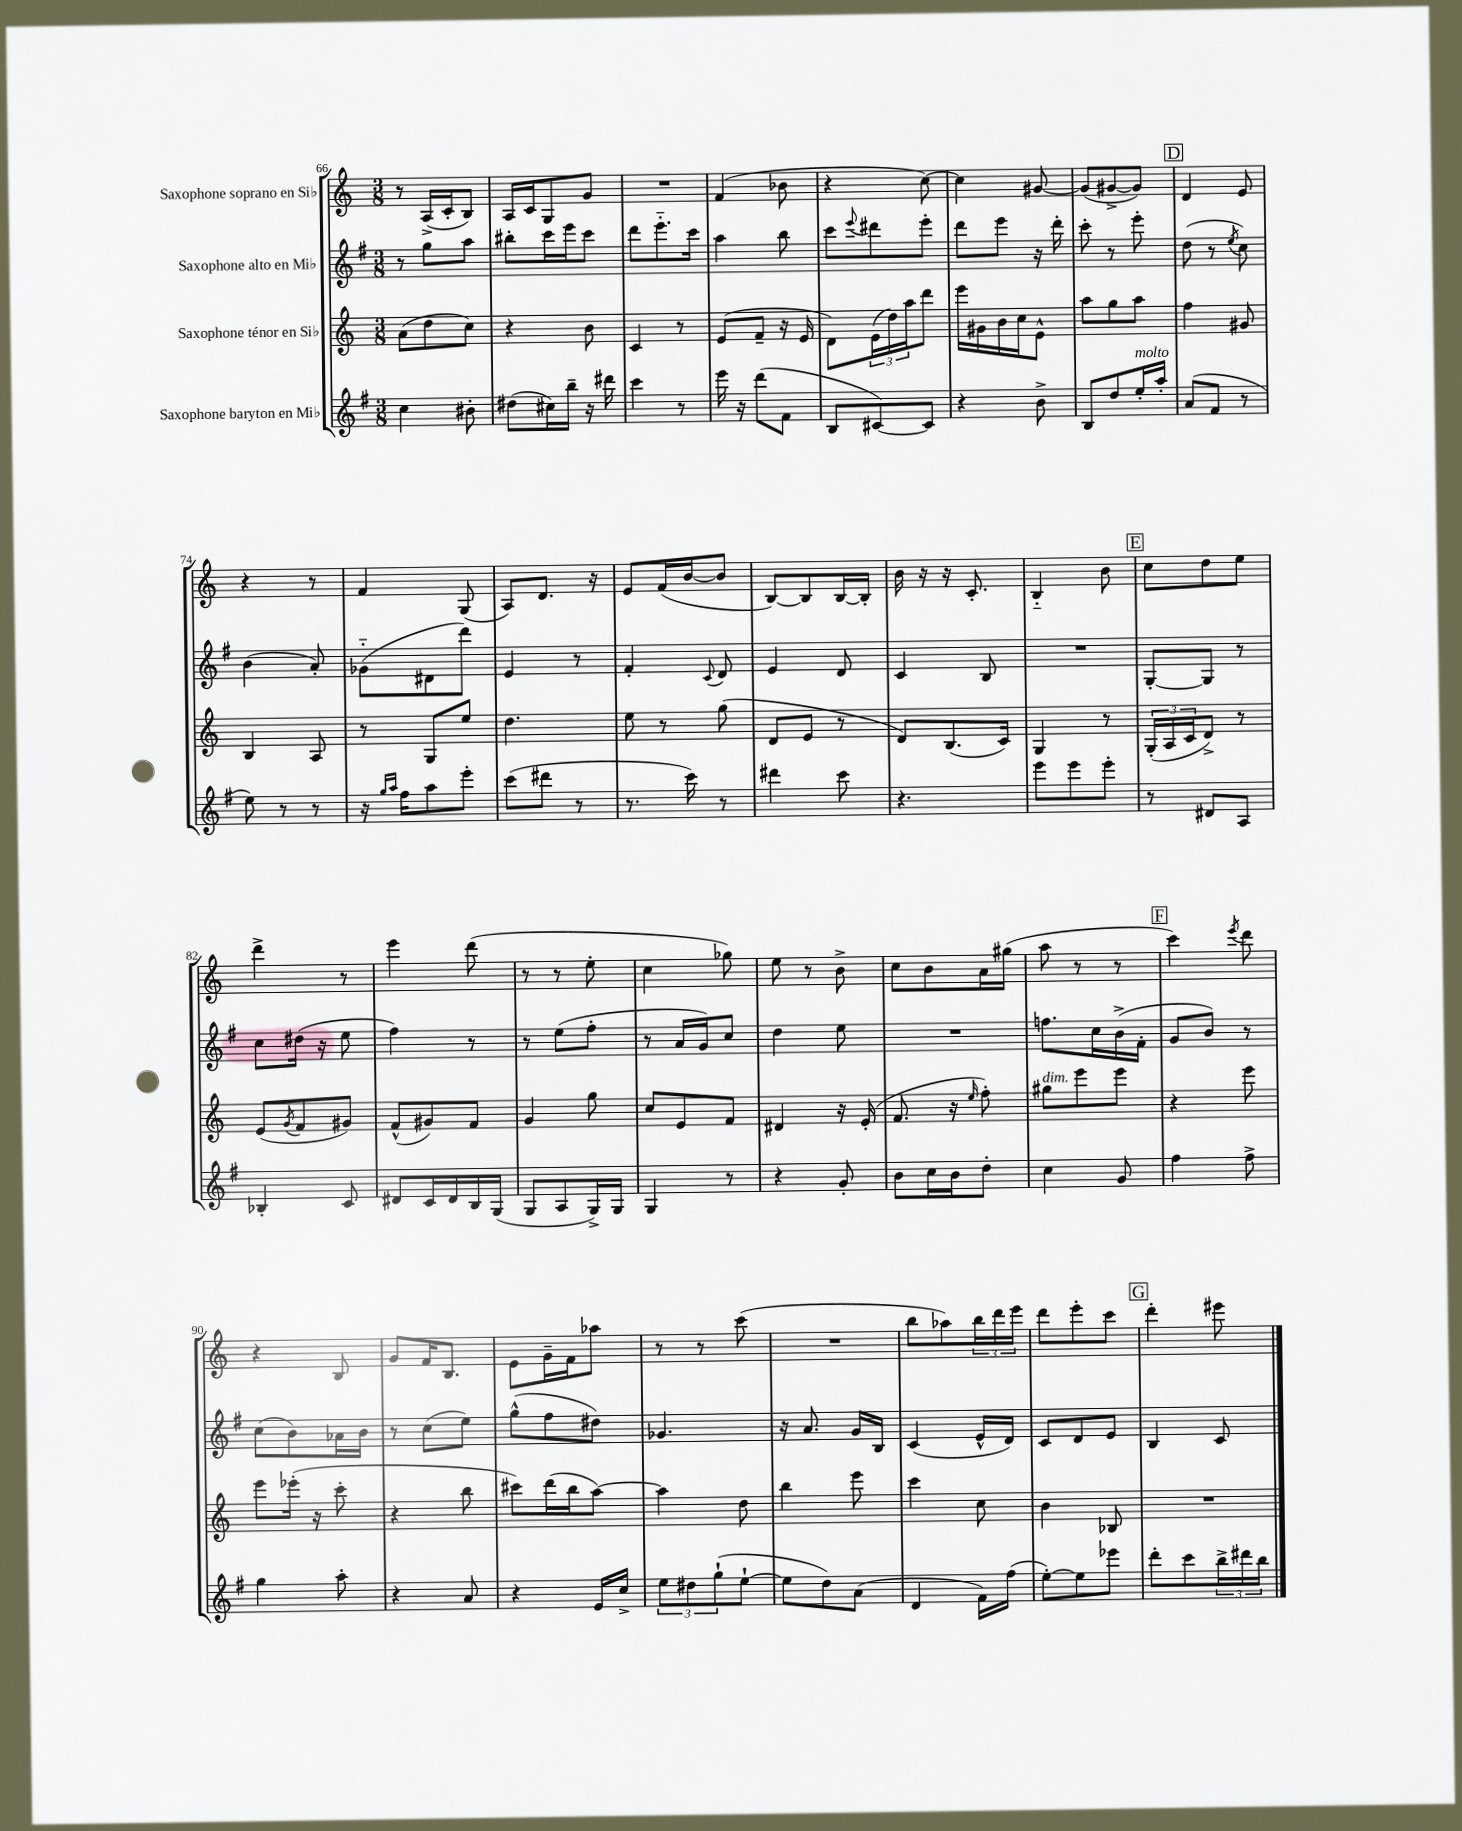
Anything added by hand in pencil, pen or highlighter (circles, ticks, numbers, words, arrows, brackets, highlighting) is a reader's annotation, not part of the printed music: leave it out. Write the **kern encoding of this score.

**kern	**kern	**kern	**kern
*part4	*part3	*part2	*part1
*staff4	*staff3	*staff2	*staff1
*I"Saxophone baryton en Mi♭	*I"Saxophone ténor en Si♭	*I"Saxophone alto en Mi♭	*I"Saxophone soprano en Si♭
*clefG2	*clefG2	*clefG2	*clefG2
*k[f#]	*k[]	*k[f#]	*k[]
*M3/8	*M3/8	*M3/8	*M3/8
=66	=66	=66	=66
4cc\	(8a\L	8r	8r
.	8dd\	8gg\L	(16A^/LL
.	.	.	16c'/J
8b#X'\	8cc\J)	8aa\J	8B/J)
=67	=67	=67	=67
(8dd#X\L	4r	8bb#X'\L	16A/LL
.	.	.	16c/J
16cc#X\L)	.	16ccc\L	8G/
16bb~\JJ	.	16eee\J	.
16r	8b\	8ccc\J	8g/J
16ddd#X\	.	.	.
=68	=68	=68	=68
4ccc\	4c/	8ddd\L	4.r
.	.	8.eee\	.
8r	8r	.	.
.	.	16ccc\Jk	.
=69	=69	=69	=69
16eee\	(8e/L	4aa\	(4f/
16r	.	.	.
(8ddd\L	8f~/J	.	.
8f#\J	16r	8bb\	8b-X\
.	16e/	.	.
=70	=70	=70	=70
8B/L	8d\L)	8ccc\L	4r
.	.	8qqeee/	.
[8c#X/)	(24e\L	8ddd#X\	.
.	24dd\)	.	.
.	24aa\J	.	.
8c#/J]	8ddd\J	8eee'\J	[8cc\)
=71	=71	=71	=71
4r	16eee\LL	8ddd\L	4cc\]
.	16g#X\	.	.
.	16b\	8eee\J	.
.	16cc\J	.	.
8b^\	8e^^\J	16r	[8g#X/
.	.	16ddd'\	.
=72	=72	=72	=72
8B/L	8aa\L	8ccc'\	(8g#/L]
8dd/	8gg\	8r	[8g#X^/
!LO:TX:a:i:t=molto	!	!	!
16ee'/L	8aa\J	8eee'\	8g#/J])
16aa'/JJ	.	.	.
!!LO:REH:place=s1:t=D
=73	=73	=73	=73
(8a/L	4ff\	(8dd\	4d/
8f#/J	.	8r	.
.	.	8qee/	.
8r	8g#X/	8cc\)	8e/
!!LO:LB:g=z
=74	=74	=74	=74
8ee\)	4B/	(4b\	4r
8r	.	.	.
8r	8A/	8a'/)	8r
=75	=75	=75	=75
16r	8r	(8g-X\L	4f/
16qqgg/LL	.	.	.
16qqaa/JJ	.	.	.
16ff#\KL	.	.	.
8aa\	8G/L	8d#X\	.
8eee'\J	8ee/J	8ddd\J)	(8G/
=76	=76	=76	=76
(8ccc\L	4.dd\	4e/	8A/L)
8ddd#X\J	.	.	8.d/J
8r	.	8r	.
.	.	.	16r
=77	=77	=77	=77
8.r	8ee\	4f#'/	8e/L
.	8r	.	(16f/L
16ccc\)	.	.	[16b/J
.	.	8qqc/	.
8r	(8gg\	8d/	8b/J]
=78	=78	=78	=78
4ddd#X\	8d/L	4e/	[8B/L)
.	8e/J	.	8B/]
8ccc\	8r	8d/	[16B/L
.	.	.	16B'/JJ]
=79	=79	=79	=79
4.r	8d/L)	4c/	16b\
.	.	.	16r
.	(8.B/	.	16r
.	.	.	8.c'/
.	.	8B/	.
.	16c/Jk)	.	.
=80	=80	=80	=80
8eee\L	4G/	4.r	4B/
8eee\	.	.	.
8eee'\J	8r	.	8b\
!!LO:REH:place=s1:t=E
=81	=81	=81	=81
8r	(24G'/LL	[8G'/L	8cc\L
.	24A/	.	.
.	24c/J	.	.
8d#X/L	8d^/J)	8G/J]	8dd\
8A/J	8r	8r	8ee\J
!!LO:LB:g=z
=82	=82	=82	=82
4B-X'/	(8e/L	8cc\L	4ddd^\
.	8qg/	.	.
.	8f/	(16dd#X\Jk	.
.	.	16r	.
8c/	8g#X/J)	8ee\	8r
=83	=83	=83	=83
8d#X/L	(8f^^/L	4ff#\)	4eee\
16c/L	8g#X/)	.	.
16d#/	.	.	.
16B/	8f/J	8r	(8ddd\
(16G/JJ	.	.	.
=84	=84	=84	=84
8G/L	4g/	8r	8r
8A/	.	(8ee\L	8r
16G^/L)	8gg\	8ff#'\J	8ee'\
16G/JJ	.	.	.
=85	=85	=85	=85
4G/	8cc/L	8r	4cc\
.	8e/	16a/LL	.
.	.	16g/J)	.
8r	8f/J	8cc/J	8gg-X\)
=86	=86	=86	=86
4r	4d#X/	4dd\	8ee\
.	.	.	8r
8g'/	16r	8ee\	8b^\
.	(16e'/	.	.
=87	=87	=87	=87
8b\L	8.f/	4.r	8cc\L
16cc\L	.	.	8b\
16b\J	16r	.	.
.	16qqee/	.	.
8dd'\J	8ff'\)	.	16a\L
.	.	.	(16gg#X\JJ
=88	=88	=88	=88
!	!LO:TX:a:i:t=dim.	!	!
4cc\	8gg#X\L	8.ffn\L	8aa\
.	8eee\	.	8r
.	.	16cc\L	.
8g/	8eee\J	(16b^\	8r
.	.	16f#'\JJ	.
!!LO:REH:place=s1:t=F
=89	=89	=89	=89
4ff#\	4r	8g/L	4ccc\)
.	.	8b/J)	.
.	.	.	8qeee/
8ff#^\	8eee\	8r	8ddd\
!!LO:LB:g=z
=90	=90	=90	=90
4gg\	8eee\L	(8cc\L	4r
.	(16eee-X'\Jk	8b\)	.
.	16r	.	.
8aa'\	8ccc'\	16a-X\L	8B/
.	.	16b\JJ	.
=91	=91	=91	=91
4r	4r	8r	8g/L
.	.	(8cc\L	16f/K
.	.	.	8.B/J
8a/	8bb\	8ee\J)	.
=92	=92	=92	=92
4r	8ccc#X\L)	(8gg^^\L	8e\L
.	(16ddd\L	8ff#\	16g~\L
.	16bb\J	.	16f\J
16e/LL	[8aa\J)	8dd#X\J)	8aa-X\J
16cc^/JJ	.	.	.
=93	=93	=93	=93
12ee\L	4aa\]	4.g-X/	8r
12dd#X\	.	.	.
.	.	.	8r
(12gg`\	.	.	.
[8ee`\J	8dd\	.	(8ccc\
=94	=94	=94	=94
8ee\L]	4bb\	16r	4.r
.	.	8.a/	.
8dd\)	.	.	.
(8a\J	8eee\	16g/LL	.
.	.	16B/JJ	.
=95	=95	=95	=95
4d/	4ccc\	(4c/	8bb\L
.	.	.	8aa-X\)
16f#\LL)	8cc\	16e^^/LL	24bb\L
.	.	.	24ddd\
(16ff#\JJ	.	16d/JJ)	.
.	.	.	24eee\JJ
=96	=96	=96	=96
[8ee'\L)	4b\	8c/L	8ddd\L
8ee\]	.	8d/	8eee'\
8eee-X\J	8B-X/	8e/J	8ccc\J
!!LO:REH:place=s1:t=G
=97	=97	=97	=97
8ddd'\L	4.r	4B/	4ddd'\
8ccc\	.	.	.
24bb^\L	.	8c/	8eee#X\
24ddd#X\	.	.	.
24bb\JJ	.	.	.
==	==	==	==
*-	*-	*-	*-
